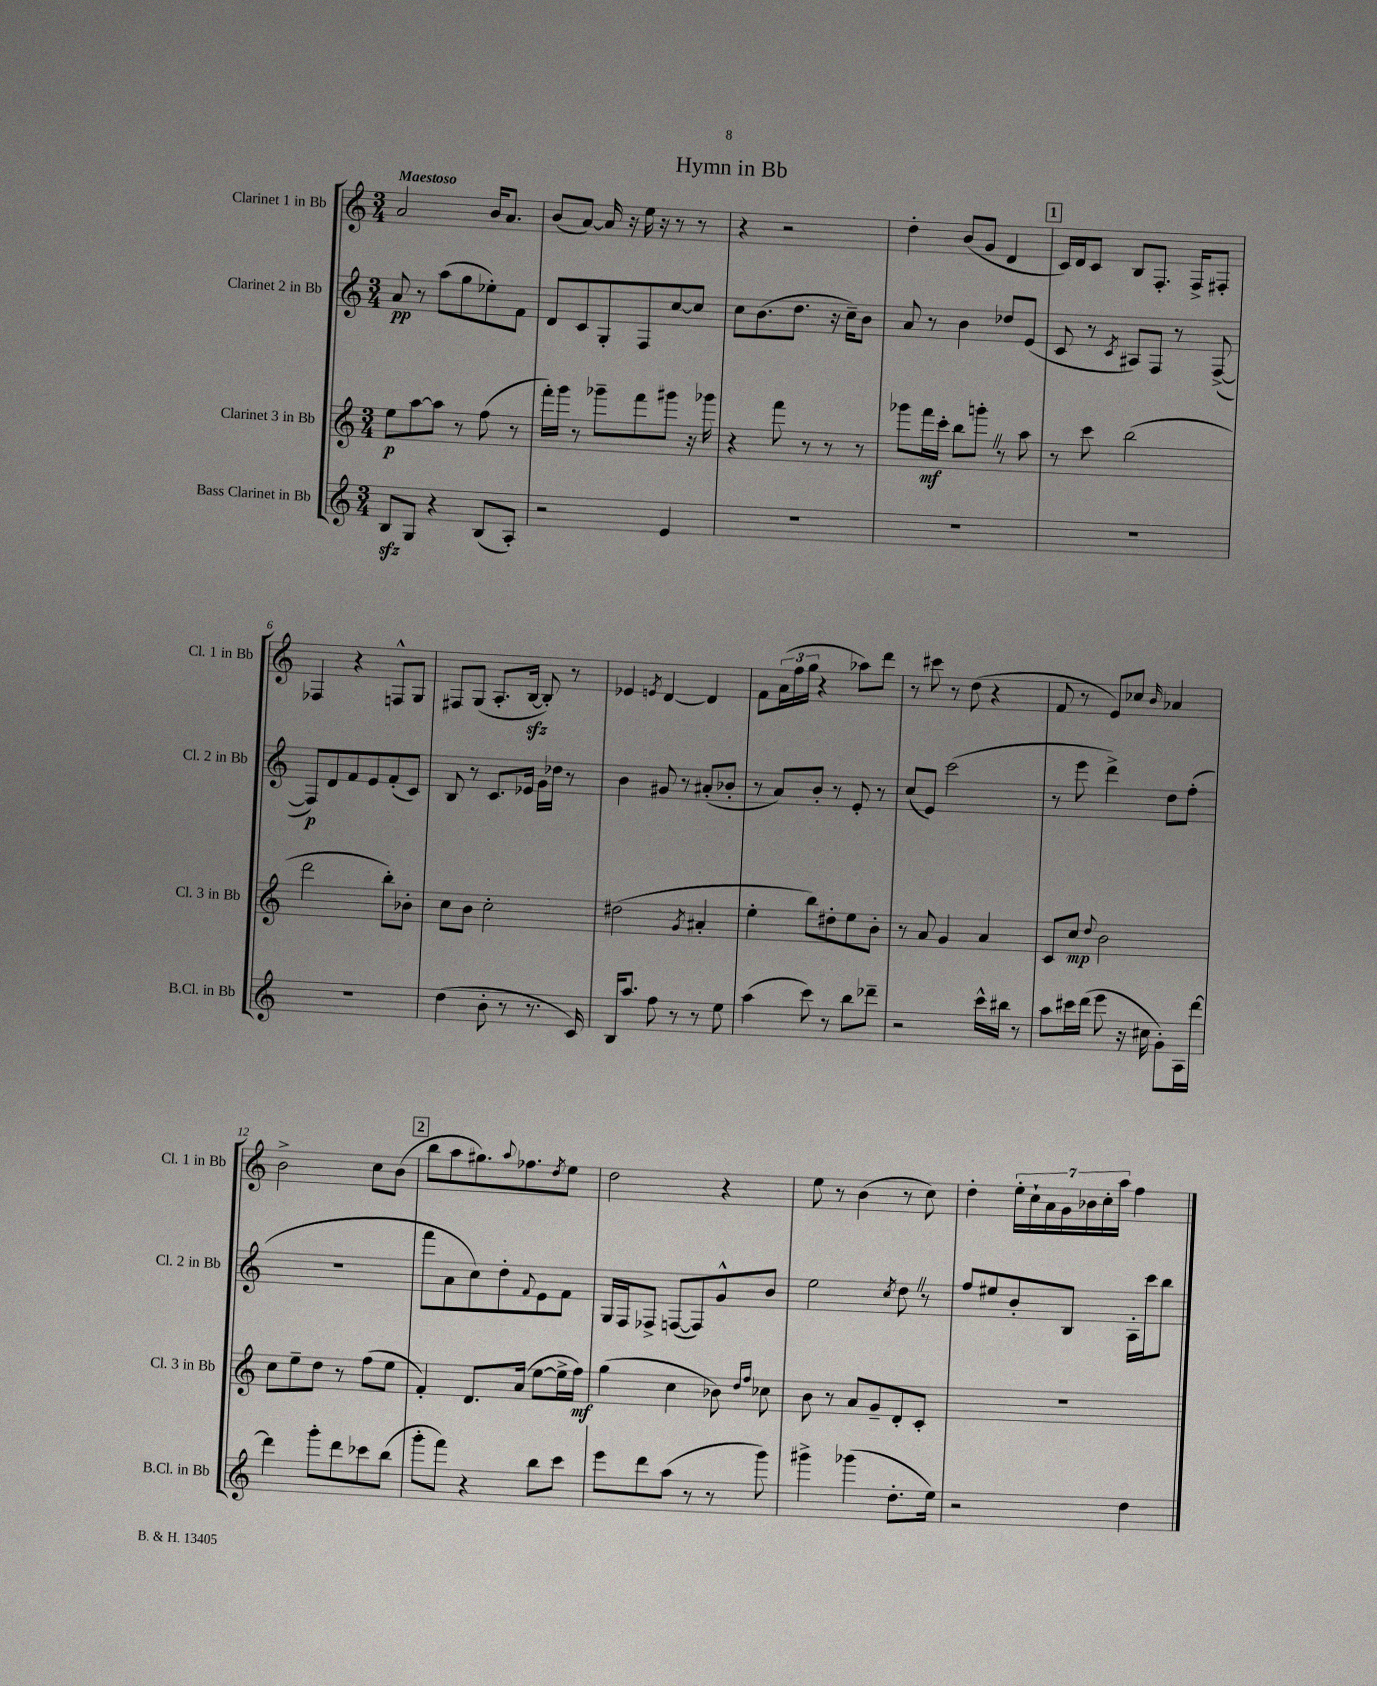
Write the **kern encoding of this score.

**kern	**kern	**kern	**kern
*staff4	*staff3	*staff2	*staff1
*clefG2	*clefG2	*clefG2	*clefG2
*k[]	*k[]	*k[]	*k[]
*M3/4	*M3/4	*M3/4	*M3/4
8B	8ee	8a	2a
8G	[8aa	8r	.
4r	8aa]	(8aa	.
.	8r	8gg	.
(8B	(8ff	8ee-')	16b
.	.	.	8.a
8A')	8r	8f	.
=	=	=	=
2r	16fff')	8d	(8b
.	16ggg	.	.
.	8r	8c	[8a)
.	8ggg-~	8G'	16a]
.	.	.	16r
.	8fff	8F	16ee
.	.	.	16r
4e	8ggg#	[8cc	8r
.	16r	8cc]	8r
.	16ggg-	.	.
=	=	=	=
2.r	4r	8cc	4r
.	.	(8.b	.
.	8fff	.	2r
.	.	8.dd	.
.	8r	.	.
.	8r	16r	.
.	.	16cc~)	.
.	8r	8b	.
=	=	=	=
2.r	8ggg-	8a	4dd'
.	16fff	8r	.
.	16ccc'	.	.
.	8bb	4b	(8b
.	8ggg'	.	8g
.	8r	8dd-	4d
.	8aa	(8e	.
=	=	=	=
2.r	8r	8c	16c)
.	.	.	16d
.	8ccc	8r	8c
.	.	8qc	.
.	(2bb	8A#)	8B
.	.	8F	8.F'
.	.	8r	.
.	.	.	16F^
.	.	([8F^	8F#'
=	=	=	=
2.r	2ddd	8F])	4F-
.	.	8d	.
.	.	8f	4r
.	.	8e	.
.	8bb')	(8f'	8F^^
.	8b-'	8c)	8G
=	=	=	=
(4dd	8cc	8B	8F#
.	8b	8r	(8G
8b'	2cc'	8.c	8.A'
8r	.	.	.
.	.	16e-	[16B
8.r	.	16g	8B'])
.	.	16dd-	.
.	.	8r	8r
16c)	.	.	.
=	=	=	=
16B	(2dd#	4b	4e-
8.aa	.	.	.
.	.	.	8qe
8ff	.	8g#	[4d
8r	.	8r	.
.	8qg	.	.
8r	4a#'	(8a#'	4d]
8ee	.	8b-'	.
=	=	=	=
(4aa	4ee'	8r	8f
.	.	8a)	(24a
.	.	.	24ff
.	.	.	24gg
8ccc)	8bb)	8b'	4r
8r	8dd#'	8r	.
8bb	8ee	8e'	8aa-)
8ddd-~	8b'	8r	8ddd
=	=	=	=
2r	8r	(8cc	8r
.	8a	8e)	8ccc#
.	4g	(2ccc	8r
.	.	.	(8dd
16ccc^^	4a	.	4r
16bb#	.	.	.
8r	.	.	.
=	=	=	=
8aa	8c	8r	8f
16ccc#	8cc	8eee	8r
(16ddd	.	.	.
.	8qqdd	.	.
8eee	2b	4ddd^)	8e)
16r	.	.	8cc-
16cc#	.	.	.
.	.	.	16qqb
8g')	.	8dd	4a-
16A	.	(8ff'	.
[16ddd	.	.	.
=	=	=	=
4ddd]	8cc	2.r	2b^
.	8ee~	.	.
8ggg'	8dd	.	.
8ddd	8r	.	.
8ccc-	(8ff	.	8cc
(8bb	8ee	.	(8b
=	=	=	=
8ggg'	4f')	8fff	8bb
8fff)	.	8a	8aa
4r	8.d	8cc)	8.gg#)
.	.	8dd'	.
.	.	.	8qqaa
.	(16a	.	8.ff-
.	.	8qqf	.
8bb	[8ee	8e	.
.	.	.	8qdd
8ccc	16ee^]	8f	8ee
.	16ff)	.	.
=	=	=	=
8eee	(4gg	16G	2dd
.	.	16F	.
8ddd	.	8F-^	.
(8aa	4cc	([8F	.
8r	.	8F])	.
8r	8b-)	8g^^	4r
.	16qqdd	.	.
.	16qqff	.	.
8ggg)	8cc-	8b	.
=	=	=	=
4ggg#^	8b	2ee	8ee
.	8r	.	8r
(4ggg-	8a	.	(4b
.	8g~	.	.
.	.	8qcc	.
8.dd'	8d'	8dd	8r
.	8c'	8r	8cc)
16ee)	.	.	.
=	=	=	=
2r	2.r	8ff	4dd'
.	.	8ee#	.
.	.	8b'	28ee'
.	.	.	28cc`
.	.	.	28a
.	.	.	28g
.	.	8B	.
.	.	.	28b-
.	.	.	28cc'
.	.	.	28aa
4dd	.	16A'	4ff
.	.	16ccc	.
.	.	8bb	.
==	==	==	==
*-	*-	*-	*-
